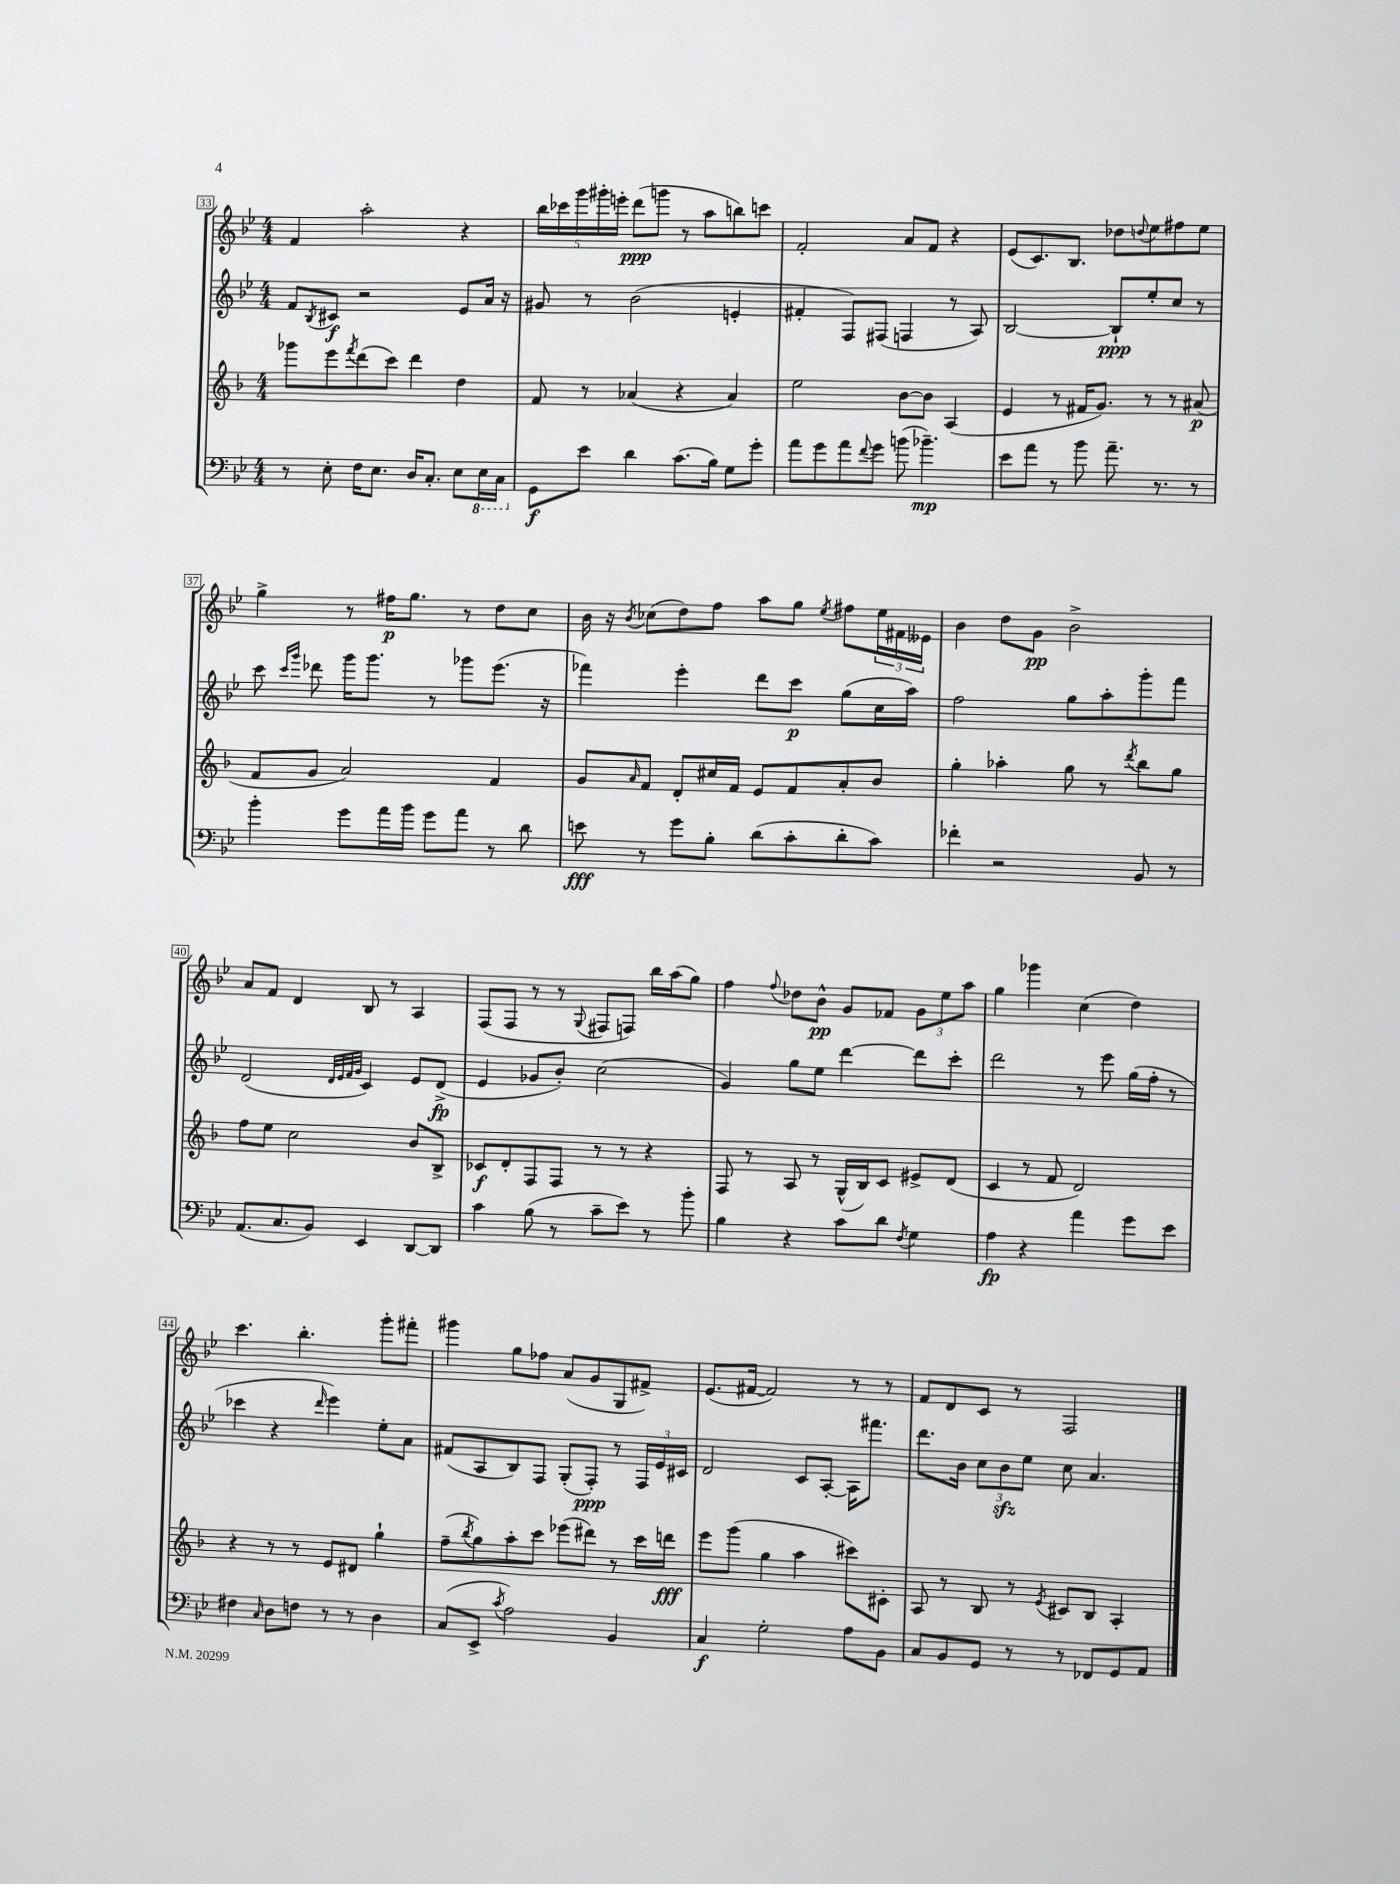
<<
\new StaffGroup <<
\new Staff = "s0" {
    \clef treble \key bes \major \numericTimeSignature \time 4/4
    f'4 a''2-. r4 |
    \tuplet 5/4 { bes''16 ces'''16 g'''16 gis'''16-. e'''16-. } d'''8\ppp( g'''8 r8 a''8 b''8) c'''8 |
    f'2-. a'8 f'8 r4 |
    ees'8( c'8.) bes8. des''8 \appoggiatura { d''8 } ees''8 fis''8 ees''8 |
    g''4-> r8 fis''16\p g''8. r8 d''8 c''8 |
    bes'16 r16 \acciaccatura { bes'8 } ces''8( d''8) f''8 a''8 g''8 \acciaccatura { ees''8 } fis''8 \tuplet 3/2 { ees''16 fis'16 eeses'16 } |
    bes'4 d''8 g'8\pp bes'2-> |
    a'8 f'8 d'4 bes8 r8 a4 |
    f8( f8 r8 r8 \appoggiatura { g8 } fis8 f8) bes''16 a''16( g''8) |
    f''4 \appoggiatura { f''8 } des''8 bes'8-^\pp g'8 fes'8 \tuplet 3/2 { g'8 ees''8 a''8 } |
    g''4 ges'''4 c''4( d''4) |
    c'''4. bes''4.-. g'''8-. fis'''8-. |
    gis'''4 g''8 fes''8 a'8( g'8 g8 fis'8->) |
    ees'8.( fis'16~ fis'2) r8 r8 |
    f'8 d'8 c'8 r8 f2 \bar "|." |
}
\new Staff = "s1" {
    \clef treble \key bes \major \numericTimeSignature \time 4/4
    f'8 \acciaccatura { bes8 } cis'8\f r2 ees'8 a'16 r16 |
    gis'8 r8 bes'2( e'4-. |
    fis'4-. f8) fis8( f4 r8 a8) |
    bes2~ bes8-!\ppp ees''8-. c''8 r8 |
    c'''8 \grace { c'''16 g'''16 } des'''8 g'''16 g'''8. r8 ges'''8 ees'''8.( r16 |
    fes'''4) ees'''4-. d'''8 c'''8\p g''8( c''16 a''16) |
    f''2 g''8 a''8-. g'''8-. f'''8 |
    d'2( \grace { d'32 ees'32 f'32 g'32 } c'4) ees'8 d'8->\fp( |
    ees'4 ges'8 bes'8-.) c''2( |
    g'4) g''8 ees''8 d'''4~ d'''8 c'''8-. |
    d'''2 r8 ees'''8 g''16( f''16-. r8 |
    ces'''4 r4 \grace { d'''16 } ees'''4) ees''8-. a'8 |
    fis'8( a8 bes8) f8 g8-.( f8-.\ppp) r8 \tuplet 3/2 { f16 ees'16 cis'16 } |
    d'2 c'8 a8~-. a16 fis'''8. |
    d'''8. bes'16 \tuplet 3/2 { c''8 bes'8\sfz ees''8 } c''8 a'4. \bar "|." |
}
\new Staff = "s2" {
    \clef treble \key f \major \numericTimeSignature \time 4/4
    ges'''8 e'''8 \acciaccatura { f'''8 } d'''8( c'''8) d'''4 d''4 |
    f'8 r8 aes'4( r4 aes'4) |
    e''2 bes'8~ bes'8 a4( |
    e'4 r8 fis'16 g'8.) r8 r8 ais'8\p( |
    f'8 g'8 a'2) f'4 |
    g'8 \grace { a'16 } f'8 d'8-. cis''16 f'16 e'8 f'8 a'8-. bes'8 |
    g''4-. aes''4-. g''8 r8 \acciaccatura { d'''8 } bes''8 g''8 |
    f''8 e''8 c''2 bes'8 bes8-> |
    ces'8\f d'8-. f8 f8 r8 r8 r4 |
    f8 r8 a8 r8 g16-^( bes16) c'8 eis'8-> d'8( |
    c'4 r8 f'8 d'2) |
    r4 r8 r8 e'8 dis'8 g''4-! |
    f''8--( \acciaccatura { bes''8 } g''8) a''8-. c'''8 ees'''8( dis'''8) r8 c'''16 d'''16\fff |
    e'''8 g'''8( g''4 a''4 cis'''8) cis'8-. |
    a8 r8 bes8 r8 \acciaccatura { e'8 } cis'8 bes8 a4-. \bar "|." |
}
\new Staff = "s3" {
    \clef bass \key bes \major \numericTimeSignature \time 4/4
    r8 ees8-. f16 ees8. d16 c8.-. ees8 \ottava #-1 ees,16 c,16 \ottava #0 |
    g,8\f ees'8 d'4 c'8.( bes16) g8 g'8-. |
    a'8 g'8 a'8 \appoggiatura { f'8 } g'8 b'8( bes'4.--\mp) |
    ees'8 a'8 r8 bes'8 a'8.-- r8. r8 |
    bes'4-. g'8 a'16 bes'16 g'8 a'8 r8 d'8 |
    e'8\fff r8 g'8 bes8-. d'8( c'8-. d'8-. c'8) |
    fes'4-. r2 bes,8 r8 |
    a,8.( c8. bes,8) ees,4 d,8~ d,8 |
    c'4 bes8( r8 c'8-- ees'8) r8 bes'8-. |
    bes4 r4 c'8 d'8 \acciaccatura { f8 } g4 |
    a4\fp r4 a'4 g'8 ees'8 |
    fis4 \grace { c16 } d8 f8 r8 r8 d4 |
    c8( ees,8-> \acciaccatura { c'8 } a2) bes,4 |
    c4\f g2-. a8 bes,8 |
    c8 bes,8 g,8 r8 r8 fes,8 g,8 a,8 \bar "|." |
}
>>
>>
\layout { \context { \Score currentBarNumber = #33 \override BarNumber.stencil = #(make-stencil-boxer 0.1 0.3 ly:text-interface::print) } }
